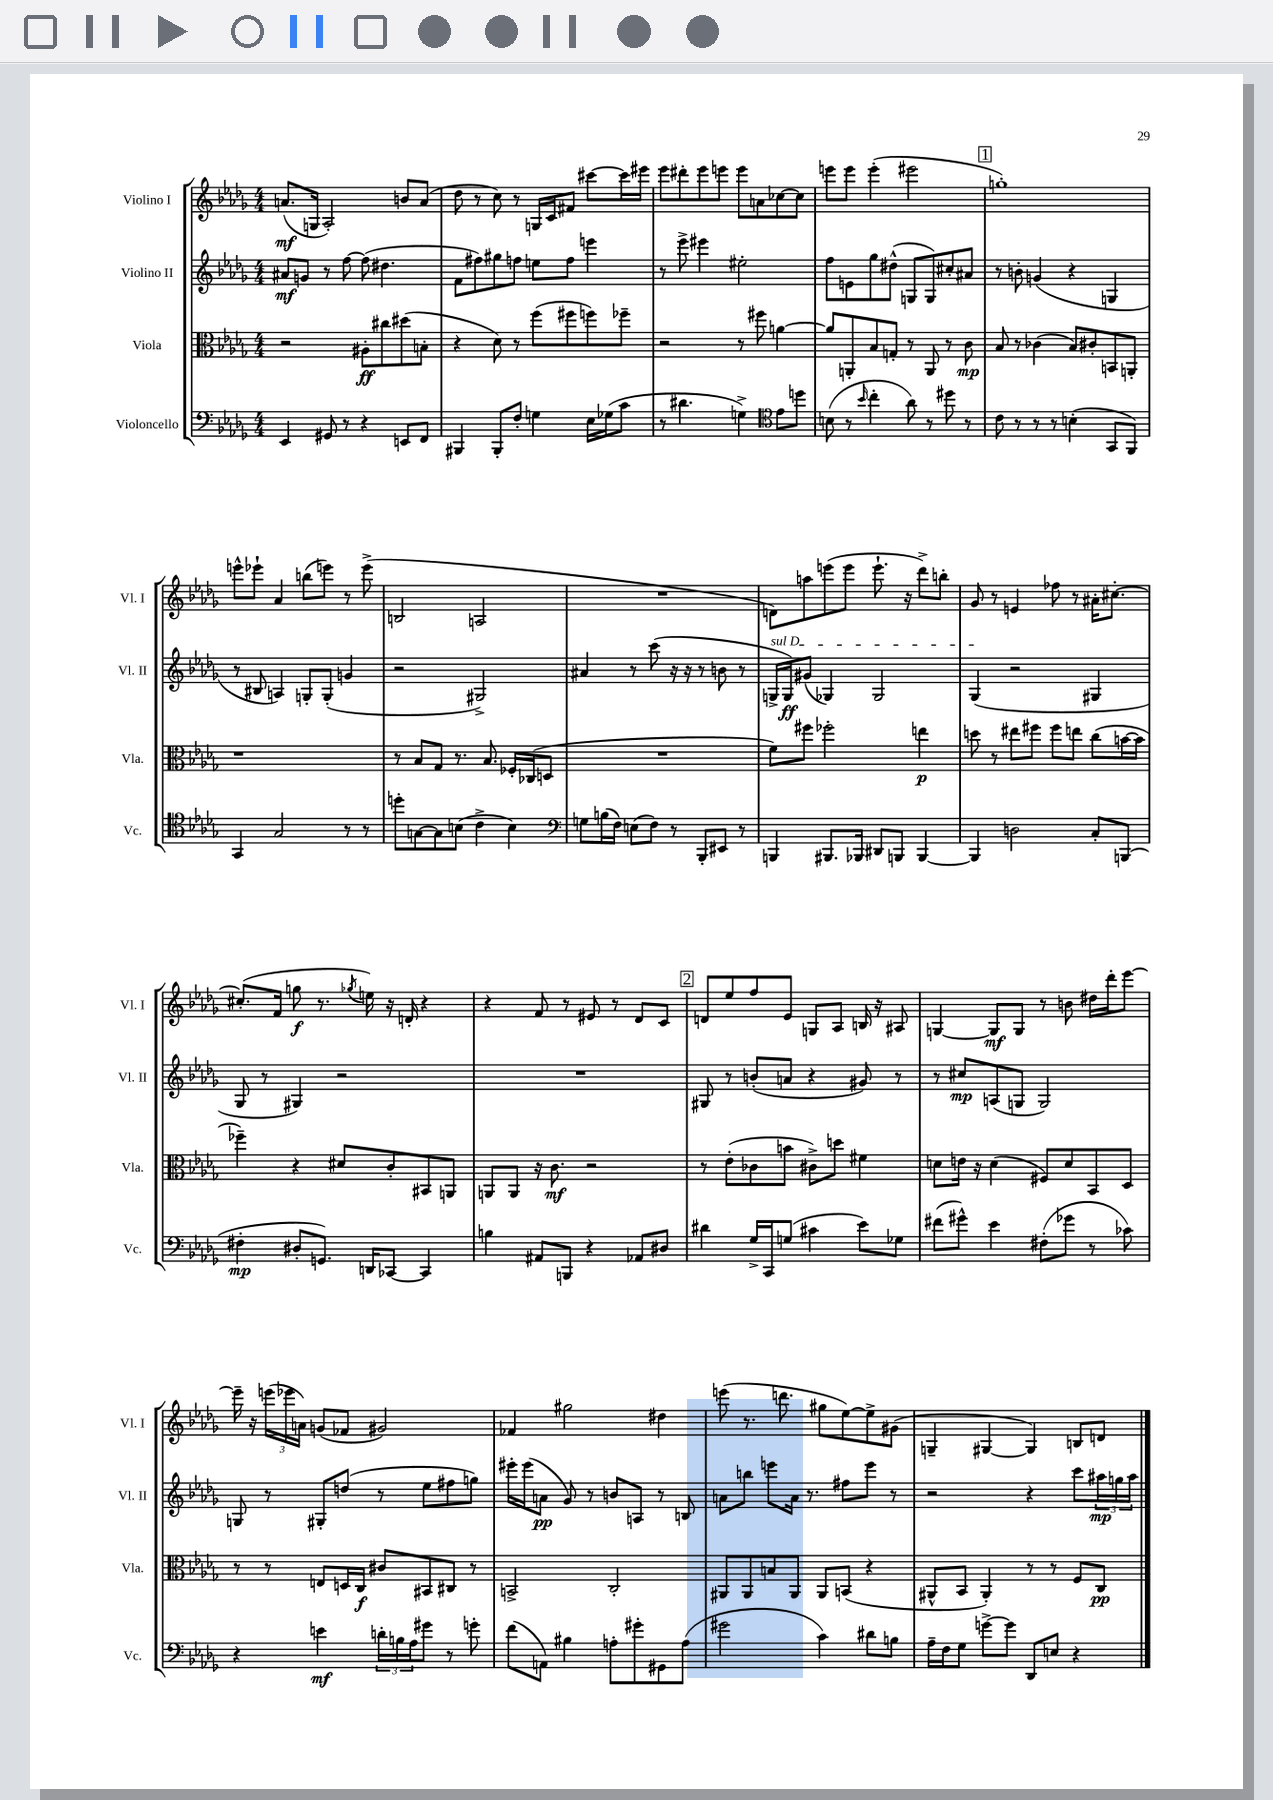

**kern	**kern	**kern	**kern
*staff4	*staff3	*staff2	*staff1
*clefF4	*clefC3	*clefG2	*clefG2
*k[b-e-a-d-g-]	*k[b-e-a-d-g-]	*k[b-e-a-d-g-]	*k[b-e-a-d-g-]
*M4/4	*M4/4	*M4/4	*M4/4
4EE-	2r	8a#	(8.a
.	.	8g	.
.	.	.	16G
8GG#	.	8r	2A-')
8r	.	[8ff	.
4r	8A#'	(8ff]	.
.	8cc#	4.dd#	.
8EE	(8dd#	.	8b
8FF	8B'	.	(8a
=	=	=	=
4BBB#	4r	8f	8dd-
.	.	8ff#)	8r
8BBB#'	8d-)	8gg#	8cc)
8F'	8r	8ff	8r
4G	(8ff	8ee	16G
.	.	.	16c
.	8ff#	8ff	8f#
16E-	8ff)	4eee	[8ccc#
(16G-	.	.	.
8c	8ff-~	.	16ccc#]
.	.	.	16eee#
=	=	=	=
8r	2r	8r	8eee-
4.d#	.	8eee-^	8ddd#'
.	.	4eee#	8eee-
.	.	.	8eee
4G^)	8r	2ee#'	8eee
.	8ff#	.	8a
*clefC4	*	*	*
8e-	[4a	.	[8cc-
8dd	.	.	8cc-]
=	=	=	=
(8B	8a]	8ff	8eee
8r	8AA'	8e	8eee
16qqb-	.	.	.
4cc'	8B-	8gg-	(4eee'
.	8G'	(8dd#^^	.
8a-)	8r	8G	2eee#
8r	8AA	8G)	.
8dd#	8r	8cc#'	.
8r	8c	8a#	.
=	=	=	=
8c	8B-	8r	1gg')
8r	8r	8b'	.
8r	(4c-	(4g	.
8r	.	.	.
(4B'	8B-)	4r	.
.	8c#'	.	.
8GG-	8BB	4G	.
8FF)	8AA'	.	.
=	=	=	=
4GG-	1r	8r	8eee^^
.	.	8B#	8eee-`
2G-	.	4A)	4a-
.	.	8G'	(8bb
.	.	(8G'	8eee)
8r	.	4g	8r
8r	.	.	(8eee^
=	=	=	=
8dd'	8r	2r	2B
[8G	8B-	.	.
8G]	8G-	.	.
(8B	8.r	.	.
4c^	.	2G#^)	2A
.	8.B-	.	.
4B)	16F-'	.	.
.	(16C-	.	.
.	8D	.	.
=	=	=	=
*clefF4	*	*	*
8G	1r	4a#	1r
(16B	.	.	.
16F)	.	.	.
(8E	.	8r	.
8F)	.	(8ccc	.
8r	.	16r	.
.	.	16r	.
8BBB-'	.	8r	.
8EE#	.	8b	.
8r	.	8r	.
=	=	=	=
4BBB	8f)	16G^	8d)
.	.	16G)	.
.	8ff#	(8g#	8aa
8.BBB#	2ff-'	4G-)	(8eee
.	.	.	8eee
16BBB-	.	.	.
8DD#	.	2G-	8.eee`
8BBB	.	.	.
.	.	.	16r
[4BBB	4ee	.	8ddd-^)
.	.	.	8bb'
=	=	=	=
4BBB]	8dd	(4G-	8g-
.	8r	.	8r
2D	8ee#	2r	4e
.	8ff#	.	.
.	8ff#	.	8ff-
.	8ee	.	8r
8C'	(8cc	4G#	16a#'
.	.	.	[8.cc#'
(8BBB	[16b	.	.
.	16b]	.	.
=	=	=	=
4F#'	4ff-~)	8G-	(8.cc#']
.	.	8r	.
.	.	.	16f
8D#'	4r	4G#)	8gg
8.GG)	.	.	8.r
.	8d#	2r	.
.	.	.	8qgg-
16DD	.	.	16ee)
[8CC-	8c'	.	16r
.	.	.	16d'
4CC-]	8BB#	.	4r
.	8AA	.	.
=	=	=	=
4B	8AA	1r	4r
.	8AA	.	.
8AA#	16r	.	8f
.	8.c	.	.
8BBB	.	.	8r
4r	2r	.	8e#
.	.	.	8r
8AA-	.	.	8d-
8D#	.	.	8c
=	=	=	=
4d#	8r	8G#	8d
.	(8e-'	8r	8ee-
16G-^	8c-	(8b'	8ff
16CC	.	.	.
(8G	8b	8a	8e-
4c#	8c#^)	4r	8G
.	8dd	.	8A-
8e-)	4f#	8g#)	16B
.	.	.	16r
8G-	.	8r	8A#
=	=	=	=
(8f#	8d	8r	[4G
8g#^^)	16e	8cc#	.
.	16r	.	.
4e-	(4d	(8A	8G]
.	.	8G	8G
(8F#'	8F#)	2G)	8r
8g-	8d	.	8b
8r	8BB-	.	16dd#
.	.	.	16ddd-'
8c-)	8D-	.	[8eee-
=	=	=	=
4r	8r	8G	16eee-~]
.	.	.	16r
.	8r	8r	(24eee
.	.	.	24eee-
.	.	.	24a)
4e	8E	8G#'	(8g
.	16D	(8dd	8f-
.	16C	.	.
24d'	8c#	8r	2g#)
24B	.	.	.
24A-	.	.	.
8g#	8BB#	8ee-	.
8r	8C#	8ff#	.
8g'	8r	8gg)	.
=	=	=	=
(8f	2BB^	16eee#'	4f-
.	.	(16eee#	.
8AA)	.	8a	.
4B#	.	8g-)	2gg#
.	.	8r	.
8A'	2C'	8b	.
8g#'	.	8A	.
8GG#	.	8r	4dd#
(8A	.	8B	.
=	=	=	=
2g#	8AA#	8a	(8eee
.	8AA#	8bb	8.r
.	8B	8eee	.
.	.	.	8.ddd
.	8AA#	16a	.
.	.	8.r	.
4c)	8AA#	.	8gg#
.	(8BB	8ff#	[8ee-)
8d#	4r	8eee	8ee-^]
8B	.	8r	(8g#
=	=	=	=
16A-~	8AA#^^	2r	4G~
16F	.	.	.
8G-	8BB-	.	.
[8g^	4AA#')	.	[4G#
8g]	.	.	.
8DD-	8r	4r	4G#])
8E	8r	.	.
4r	8F	8ccc	8B
.	8C	24aa#	8d
.	.	24gg	.
.	.	24aa#	.
==	==	==	==
*-	*-	*-	*-
